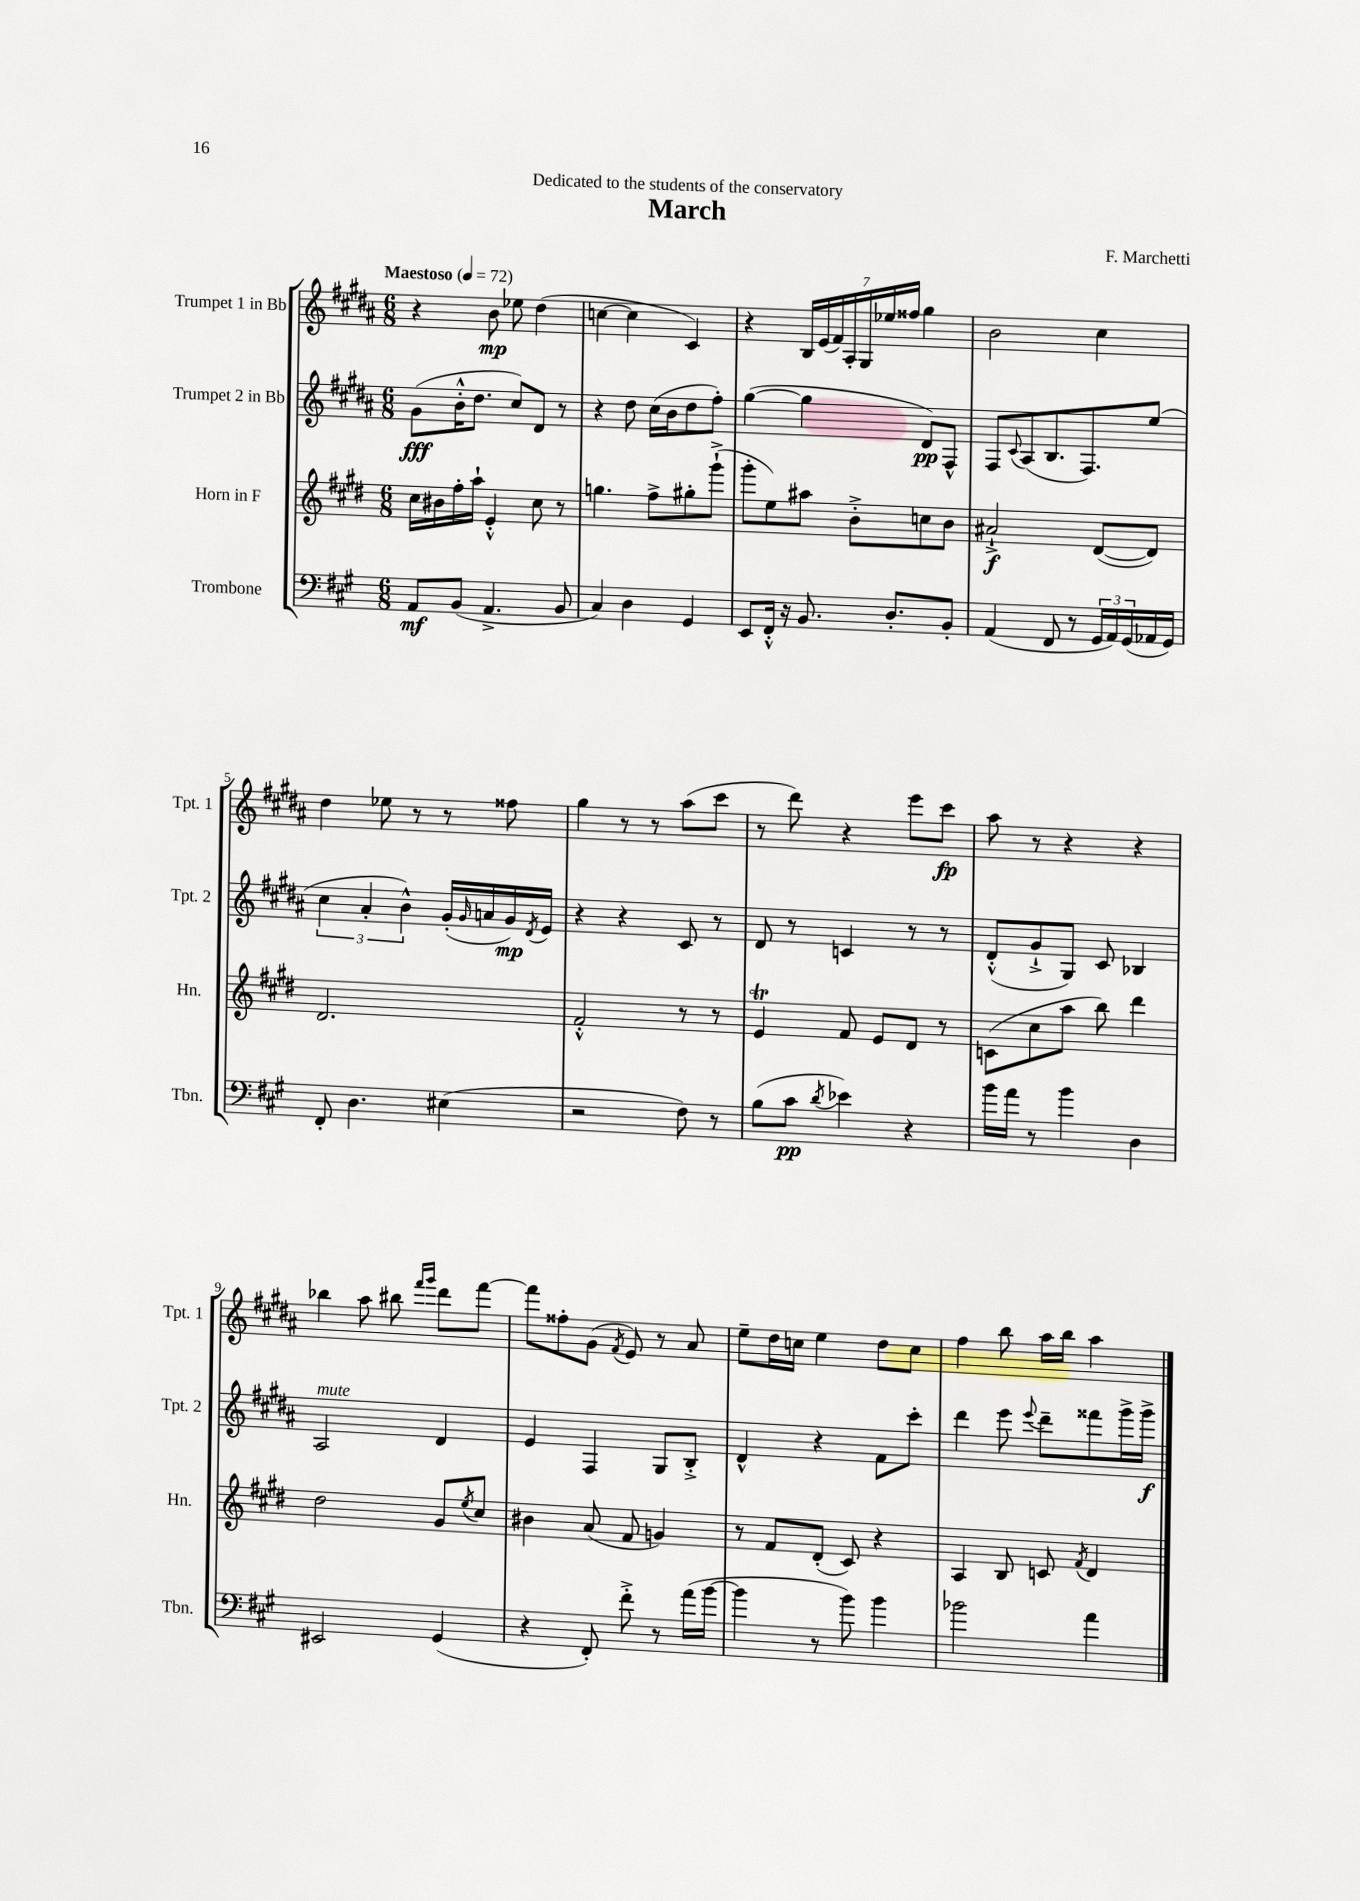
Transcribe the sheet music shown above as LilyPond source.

\header { title = "March" composer = "F. Marchetti" dedication = "Dedicated to the students of the conservatory" }
<<
\new StaffGroup <<
\new Staff = "s0" \with { instrumentName = "Trumpet 1 in Bb" shortInstrumentName = "Tpt. 1" } {
    \clef treble \key b \major \numericTimeSignature \time 6/8 \tempo "Maestoso" 4 = 72
    r4 b'8\mp ees''8 dis''4( |
    c''4~ c''4 cis'4) |
    r4 \tuplet 7/4 { b16 e'16( fis'16) ais16-. gis16 ees''16 fisis''16 } gis''4 |
    b'2 cis''4 |
    dis''4 ees''8 r8 r8 fisis''8 |
    gis''4 r8 r8 ais''8( cis'''8 |
    r8 dis'''8) r4 e'''8 cis'''8\fp |
    ais''8 r8 r4 r4 |
    bes''4 ais''8 bis''8 \grace { fis'''16 gis'''16 } dis'''8 fis'''8~ |
    fis'''8 fisis''8-. gis'8( \acciaccatura { fis'8 } e'8) r8 ais'8 |
    e''8-- dis''16 c''16 e''4 dis''8 c''8 |
    fis''4 b''8 ais''16 b''16 ais''4 \bar "|." |
}
\new Staff = "s1" \with { instrumentName = "Trumpet 2 in Bb" shortInstrumentName = "Tpt. 2" } {
    \clef treble \key b \major \numericTimeSignature \time 6/8
    gis'8\fff( b'16-.-^ dis''8. cis''8) dis'8 r8 |
    r4 dis''8 cis''16( b'16 dis''8 fis''8-.) |
    gis''4~( gis''4 dis'8\pp) fis8-^ |
    fis8 \appoggiatura { cis'8 } ais8( b8. fis8.) e''8( |
    \tuplet 3/2 { cis''4 ais'4-. b'4-^) } gis'16-.( \grace { gis'16 } a'16 gis'16\mp) \acciaccatura { dis'8 } e'16 |
    r4 r4 cis'8 r8 |
    dis'8 r8 c'4 r8 r8 |
    dis'8-.-^( gis'8-!-> gis8) cis'8 bes4 |
    ais2^\markup { \italic "mute" } dis'4 |
    e'4 fis4 gis8 b8-.-> |
    dis'4-^ r4 fis'8 cis'''8-. |
    dis'''4 e'''8 \appoggiatura { e'''8 } dis'''8-- fisis'''8 gis'''16-> gis'''16->\f \bar "|." |
}
\new Staff = "s2" \with { instrumentName = "Horn in F" shortInstrumentName = "Hn." } {
    \clef treble \key e \major \numericTimeSignature \time 6/8
    cis''16 bis'16 fis''16-. a''16-! e'4-.-^ cis''8 r8 |
    g''4. fis''8-> gis''8-. gis'''8-!->( |
    gis'''8-. e''8) ais''8 b'8-.-> c''8 b'8 |
    ais'2-!->\f dis'8~( dis'8) |
    dis'2. |
    fis'2-.-^ r8 r8 |
    e'4\trill fis'8 e'8 dis'8 r8 |
    c'8( cis''8 a''8 b''8) dis'''4 |
    dis''2 gis'8 \acciaccatura { e''8 } cis''8 |
    bis'4 a'8( fis'8 g'4) |
    r8 fis'8 dis'8-.( cis'8) r4 |
    a4 b8 c'8 \acciaccatura { fis'8 } dis'4 \bar "|." |
}
\new Staff = "s3" \with { instrumentName = "Trombone" shortInstrumentName = "Tbn." } {
    \clef bass \key a \major \numericTimeSignature \time 6/8
    a,8\mf b,8( a,4.-> b,8 |
    cis4) d4 gis,4 |
    e,8 fis,16-.-^ r16 b,8. d8.-. b,8-. |
    a,4( fis,8 r8 \tuplet 3/2 { gis,16 a,16) gis,16( } aes,16 gis,16) |
    fis,8-. d4. eis4( |
    r2 fis8) r8 |
    b8( cis'8\pp \acciaccatura { d'8 } ees'4) r4 |
    b'16 a'16 r8 b'4 d4 |
    eis,2 gis,4( |
    r4 fis,8-.) fis'8-.-> r8 a'16( b'16~ |
    b'4 r8 b'8) b'4 |
    bes'2 a'4 \bar "|." |
}
>>
>>
